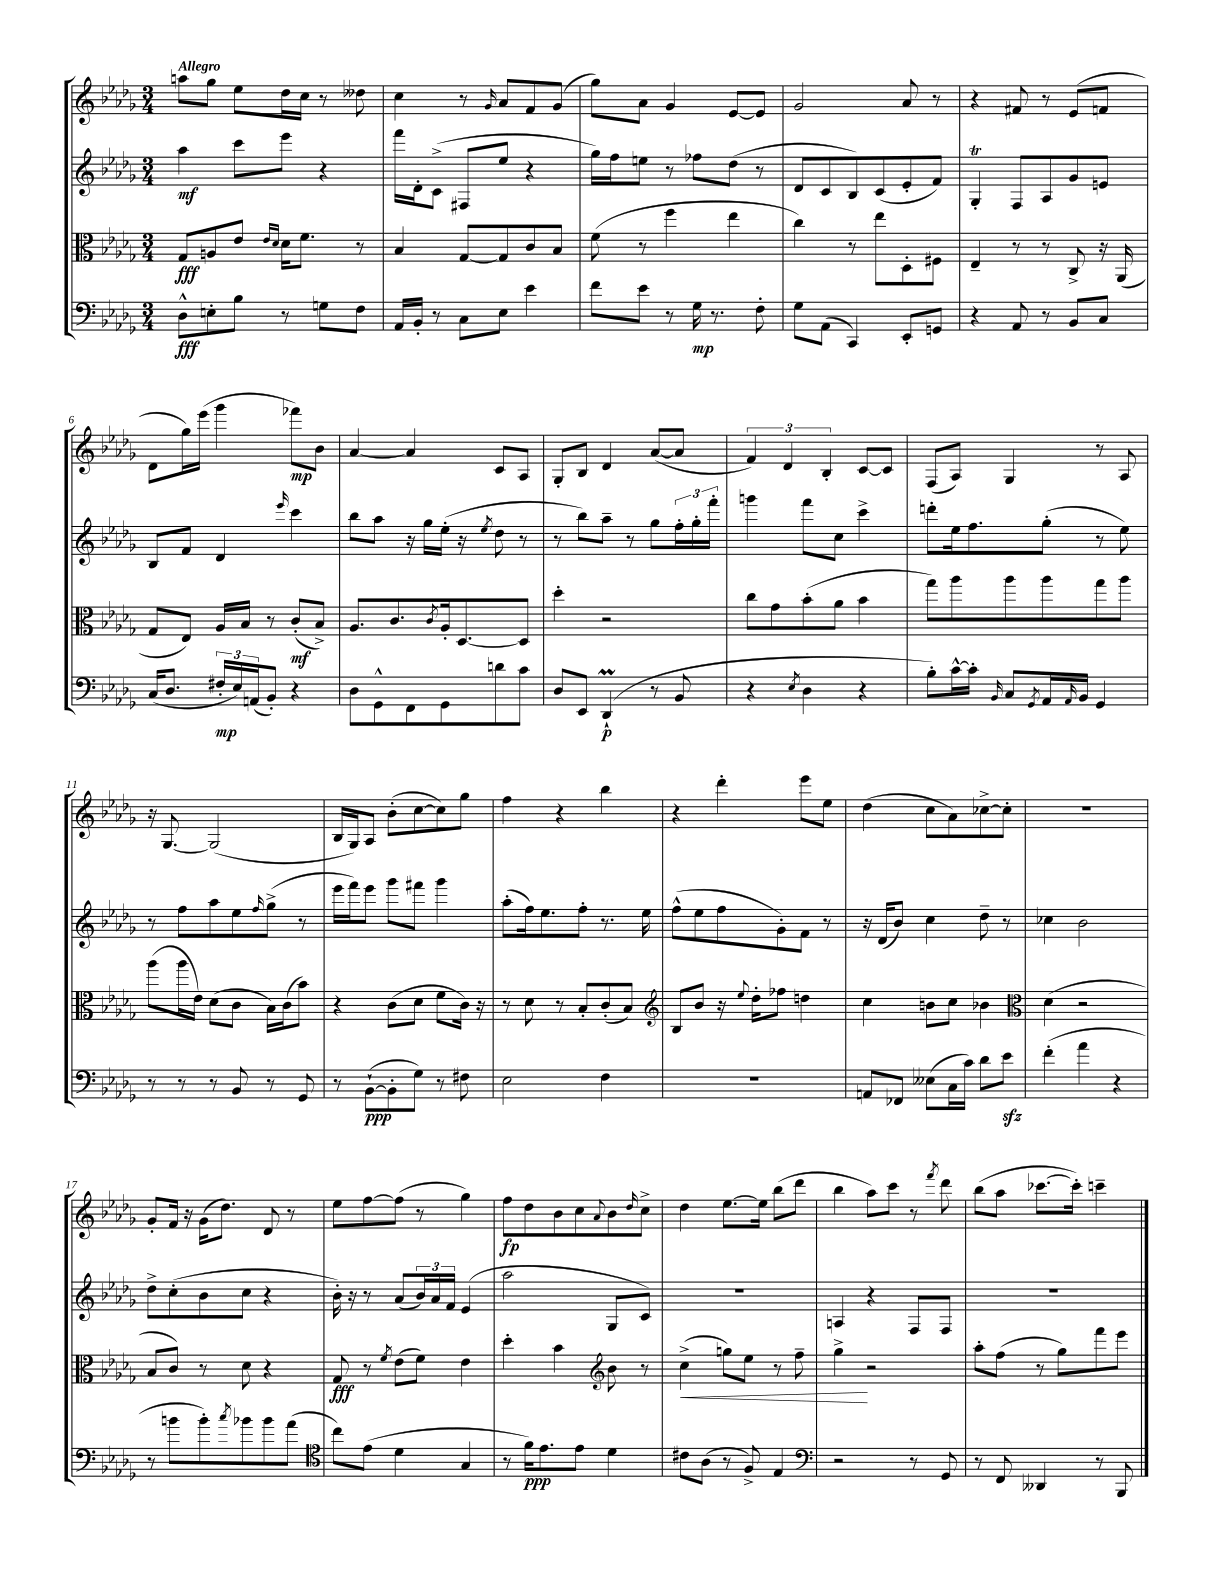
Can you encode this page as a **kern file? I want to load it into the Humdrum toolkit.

**kern	**dynam	**kern	**dynam	**kern	**dynam	**kern	**dynam
*part4	*part4	*part3	*part3	*part2	*part2	*part1	*part1
*staff4	*staff4	*staff3	*staff3	*staff2	*staff2	*staff1	*staff1
*clefF4	*	*clefC3	*	*clefG2	*	*clefG2	*
*k[b-e-a-d-g-]	*	*k[b-e-a-d-g-]	*	*k[b-e-a-d-g-]	*	*k[b-e-a-d-g-]	*
*M3/4	*	*M3/4	*	*M3/4	*	*M3/4	*
=1	=1	=1	=1	=1	=1	=1	=1
!	!	!	!	!	!	!LO:TX:a:B:t=Allegro	!
8D-^^\L	fff	8G-/L	fff	4aa-\	mf	8aan\L	.
8En'\	.	8An/	.	.	.	8gg-\J	.
8B-\J	.	8e-/J	.	8ccc\L	.	8ee-\L	.
.	.	16qqe-/LL	.	.	.	.	.
.	.	16qqd-/JJ	.	.	.	.	.
8r	.	16d-\KL	.	8eee-\J	.	16dd-\L	.
.	.	8.f\J	.	.	.	16cc\JJ	.
8Gn\L	.	.	.	4r	.	8r	.
8F\J	.	8r	.	.	.	8dd--X\	.
=2	=2	=2	=2	=2	=2	=2	=2
16AA-/LL	.	4B-/	.	16fff\LL	.	4cc\	.
16BB-'/JJ	.	.	.	16d-'\J	.	.	.
8r	.	.	.	(8c^\J	.	.	.
8C\L	.	[8G-/L	.	8F#X/L	.	8r	.
.	.	.	.	.	.	16qqg-/	.
8E-\J	.	8G-/]	.	8ee-/J	.	8a-/L	.
4e-\	.	8c/	.	4r	.	8f/	.
.	.	8B-/J	.	.	.	(8g-/J	.
=3	=3	=3	=3	=3	=3	=3	=3
8f\L	.	(8f\	.	16gg-\LL)	.	8gg-\L)	.
.	.	.	.	16ff\J	.	.	.
8e-\J	.	8r	.	8een\J	.	8a-\J	.
8r	.	4ff\	.	8r	.	4g-/	.
16G-\	mp	.	.	8ff-X\L	.	.	.
8.r	.	.	.	.	.	.	.
.	.	4ee-\	.	(8dd-\J	.	[8e-/L	.
8F'\	.	.	.	8r	.	8e-/J]	.
=4	=4	=4	=4	=4	=4	=4	=4
8G-\L	.	4cc\)	.	8d-/L	.	2g-/	.
(8AA-\J	.	.	.	8c/	.	.	.
4CC/)	.	8r	.	8B-/)	.	.	.
.	.	8ee-\L	.	(8c/	.	.	.
8EE-'/L	.	8D-'\	.	8e-'/	.	8a-/	.
8GGn/J	.	8F#X\J	.	8f/J)	.	8r	.
=5	=5	=5	=5	=5	=5	=5	=5
4r	.	4E-~/	.	4G-T'/	.	4r	.
8AA-/	.	8r	.	8F/L	.	8f#X/	.
8r	.	8r	.	8A-/	.	8r	.
8BB-/L	.	8C^/	.	8g-/	.	(8e-/L	.
8C/J	.	16r	.	8en/J	.	8fn/J	.
.	.	(16AA-/	.	.	.	.	.
!!LO:LB:g=z
=6	=6	=6	=6	=6	=6	=6	=6
(16C/KL	.	8G-/L	.	8B-/L	.	8d-\L	.
8.D-/J	.	.	.	.	.	.	.
.	.	8E-/J)	.	8f/J	.	16gg-\L)	.
.	.	.	.	.	.	(16eee-\JJ	.
24F#X'/LL	mp	16A-/LL	.	4d-/	.	4ggg-\	.
24E-/)	.	.	.	.	.	.	.
.	.	16B-/JJ	.	.	.	.	.
(24AAn/J	.	.	.	.	.	.	.
8BB-'/J)	.	8r	.	.	.	.	.
.	.	.	.	16qqeee-/	.	.	.
4r	.	(8c'/L	mf	4ccc\	.	8fff-X\L)	mp
.	.	8B-^/J)	.	.	.	8b-\J	.
=7	=7	=7	=7	=7	=7	=7	=7
8D-\L	.	8.A-/L	.	8bb-\L	.	[4a-/	.
8GG-^^\	.	.	.	8aa-\J	.	.	.
.	.	8.c/	.	.	.	.	.
8FF\	.	.	.	16r	.	4a-/]	.
.	.	.	.	16gg-\LL	.	.	.
.	.	8qc/	.	.	.	.	.
8GG-\	.	16A-'/k	.	(16ee-'\JJ	.	.	.
.	.	[8.D-/	.	16r	.	.	.
.	.	.	.	8qee-/	.	.	.
8dn\	.	.	.	8dd-\	.	8c/L	.
8c\J	.	8D-/J]	.	8r	.	8A-/J	.
=8	=8	=8	=8	=8	=8	=8	=8
8D-/L	.	4dd-'\	.	8r	.	8G-'/L	.
8EE-/J	.	.	.	8bb-\L)	.	8B-/J	.
(4DD-M`/	p	2r	.	8aa-~\J	.	4d-/	.
.	.	.	.	8r	.	.	.
8r	.	.	.	8gg-\L	.	([8a-/L	.
8BB-/	.	.	.	24ff'\L	.	8a-/J]	.
.	.	.	.	24gg-'\	.	.	.
.	.	.	.	24fff'\JJ	.	.	.
=9	=9	=9	=9	=9	=9	=9	=9
4r	.	8cc\L	.	4gggn\	.	6f/)	.
.	.	8g-\	.	.	.	.	.
.	.	.	.	.	.	6d-/	.
8qE-/	.	.	.	.	.	.	.
4D-\	.	(8b-'\	.	8fff\L	.	.	.
.	.	.	.	.	.	6B-'/	.
.	.	8a-\J	.	8cc\J	.	.	.
4r	.	4b-\	.	4ccc^\	.	[8c/L	.
.	.	.	.	.	.	8c/J]	.
=10	=10	=10	=10	=10	=10	=10	=10
8B-'\L)	.	8gg-\L)	.	8dddn'\L	.	(8F/L	.
[16c^^\L	.	8aa-\	.	16ee-\k	.	8A-/J)	.
16c'\JJ]	.	.	.	8.ff\	.	.	.
16qqBB-/	.	.	.	.	.	.	.
8C/L	.	8aa-\	.	.	.	4G-/	.
8qGG-/	.	.	.	.	.	.	.
16AA-/L	.	8aa-\	.	(8gg-'\J	.	.	.
16qqAA-/	.	.	.	.	.	.	.
16BB-/JJ	.	.	.	.	.	.	.
4GG-/	.	8gg-\	.	8r	.	8r	.
.	.	8aa-\J	.	8ee-\)	.	8A-/	.
!!LO:LB:g=z
=11	=11	=11	=11	=11	=11	=11	=11
8r	.	(8aa-\L	.	8r	.	16r	.
.	.	.	.	.	.	[8.G-/	.
8r	.	16aa-\L	.	8ff\L	.	.	.
.	.	16e-\JJ)	.	.	.	.	.
8r	.	(8d-\L	.	8aa-\	.	(2G-/]	.
8BB-/	.	8c\J	.	8ee-\	.	.	.
.	.	.	.	16qqff/	.	.	.
8r	.	16B-\LL)	.	(8gg-^\J	.	.	.
.	.	(16c\J	.	.	.	.	.
8GG-/	.	8b-\J)	.	8r	.	.	.
=12	=12	=12	=12	=12	=12	=12	=12
8r	.	4r	.	16eee-\LL	.	16B-/LL	.
.	.	.	.	16fff\J)	.	16G-/J)	.
([8BB-`\L	ppp	.	.	8eee-\J	.	8A-/J	.
8BB-'\]	.	(8c\L	.	8ggg-\L	.	(8b-'\L	.
8G-\J)	.	8d-\J	.	8fff#X\J	.	[8cc\	.
8r	.	8f\L	.	4ggg-\	.	8cc\])	.
8F#X\	.	16c\Jk)	.	.	.	8gg-\J	.
.	.	16r	.	.	.	.	.
=13	=13	=13	=13	=13	=13	=13	=13
2E-\	.	8r	.	(8aa-'\L	.	4ff\	.
.	.	8d-\	.	16ff\k)	.	.	.
.	.	.	.	8.ee-\	.	.	.
.	.	8r	.	.	.	4r	.
.	.	8B-'/L	.	8ff'\J	.	.	.
4F\	.	(8c'/	.	8.r	.	4bb-\	.
.	.	8B-/J)	.	.	.	.	.
.	.	.	.	16ee-\	.	.	.
=14	=14	=14	=14	=14	=14	=14	=14
*	*	*clefG2	*	*	*	*	*
2.r	.	8B-/L	.	(8ff^^\L	.	4r	.
.	.	8b-/J	.	8ee-\	.	.	.
.	.	16r	.	8ff\	.	4ddd-'\	.
.	.	8qqee-/	.	.	.	.	.
.	.	16dd-'\KL	.	.	.	.	.
.	.	8ff-X\J	.	8g-'\)	.	.	.
.	.	4ddn\	.	8f\J	.	8eee-\L	.
.	.	.	.	8r	.	8ee-\J	.
=15	=15	=15	=15	=15	=15	=15	=15
8AAn/L	.	4cc\	.	16r	.	(4dd-\	.
.	.	.	.	(16d-/KL	.	.	.
8FF-X/J	.	.	.	8b-/J)	.	.	.
(8E--X\L	.	8bn\L	.	4cc\	.	8cc\L	.
16C\L	.	8cc\J	.	.	.	8a-\)	.
16c\JJ)	.	.	.	.	.	.	.
8d-\L	.	4b-X\	.	8dd-~\	.	[8cc-X^\	.
8e-zz\J	.	.	.	8r	.	8cc-'\J]	.
=16	=16	=16	=16	=16	=16	=16	=16
*	*	*clefC3	*	*	*	*	*
(4f'\	.	(4d-\	.	4cc-X\	.	2.r	.
4a-\	.	2r	.	2b-\	.	.	.
4r	.	.	.	.	.	.	.
!!LO:LB:g=z
=17	=17	=17	=17	=17	=17	=17	=17
8r	.	8B-/L	.	8dd-^\L	.	8g-'/L	.
8bn\L	.	8c/J)	.	(8cc'\	.	16f/Jk	.
.	.	.	.	.	.	16r	.
8b'\)	.	8r	.	8b-\	.	(16g-\KL	.
.	.	.	.	.	.	8.dd-\J)	.
8qcc/	.	.	.	.	.	.	.
8b-X\	.	8d-\	.	8cc\J	.	.	.
8b-\	.	4r	.	4r	.	8d-/	.
(8a-\J	.	.	.	.	.	8r	.
=18	=18	=18	=18	=18	=18	=18	=18
*clefC4	*	*	*	*	*	*	*
8cc\L)	.	8G-/	fff	16b-'\)	.	8ee-\L	.
.	.	.	.	16r	.	.	.
(8e-\J	.	8r	.	8r	.	[8ff\	.
.	.	8qf/	.	.	.	.	.
4d-\	.	(8e-\L	.	(8a-/L	.	(8ff\J]	.
.	.	8f\J)	.	24b-/L)	.	8r	.
.	.	.	.	24a-/	.	.	.
.	.	.	.	24f/JJ	.	.	.
4G-/	.	4e-\	.	(4e-/	.	4gg-\)	.
=19	=19	=19	=19	=19	=19	=19	=19
8r	.	4dd-'\	.	2aa-\	.	8ff\L	fp
16f\KL)	ppp	.	.	.	.	8dd-\	.
8.e-\	.	.	.	.	.	.	.
.	.	4b-\	.	.	.	8b-\	.
8e-\J	.	.	.	.	.	8cc\	.
*	*	*clefG2	*	*	*	*	*
.	.	.	.	.	.	8qqa-/	.
4d-\	.	8b-\	.	8G-/L	.	8b-\	.
.	.	.	.	.	.	16qqdd-/	.
.	.	8r	.	8c/J)	.	8cc^\J	.
=20	=20	=20	=20	=20	=20	=20	=20
!	!	!	!LO:HP:b	!	!	!	!
8c#X\L	.	(4cc^\	<	2.r	.	4dd-\	.
(8A-\J	.	.	.	.	.	.	.
8r	.	8ggn\L)	.	.	.	[8.ee-\L	.
8F^/)	.	8ee-\J	.	.	.	.	.
.	.	.	.	.	.	16ee-\Jk]	.
4E-/	.	8r	.	.	.	(8bb-\L	.
.	.	8ff~\	.	.	.	8ddd-\J	.
=21	=21	=21	=21	=21	=21	=21	=21
*clefF4	*	*	*	*	*	*	*
2r	.	4gg-^\	.	4An/	.	4bb-\	.
.	.	2r	[	4r	.	8aa-\L)	.
.	.	.	.	.	.	8ccc\J	.
8r	.	.	.	8F/L	.	8r	.
.	.	.	.	.	.	8qfff/	.
8GG-/	.	.	.	8F/J	.	8ddd-\	.
=22	=22	=22	=22	=22	=22	=22	=22
8r	.	8aa-'\L	.	2.r	.	(8bb-\L	.
8FF/	.	(8ff\J	.	.	.	8aa-\J	.
4DD--X/	.	8r	.	.	.	[8.ccc-X\L	.
.	.	8gg-\L)	.	.	.	.	.
.	.	.	.	.	.	16ccc-'\Jk])	.
8r	.	8fff\	.	.	.	4cccn~\	.
8BBB-/	.	8eee-\J	.	.	.	.	.
==	==	==	==	==	==	==	==
*-	*-	*-	*-	*-	*-	*-	*-
